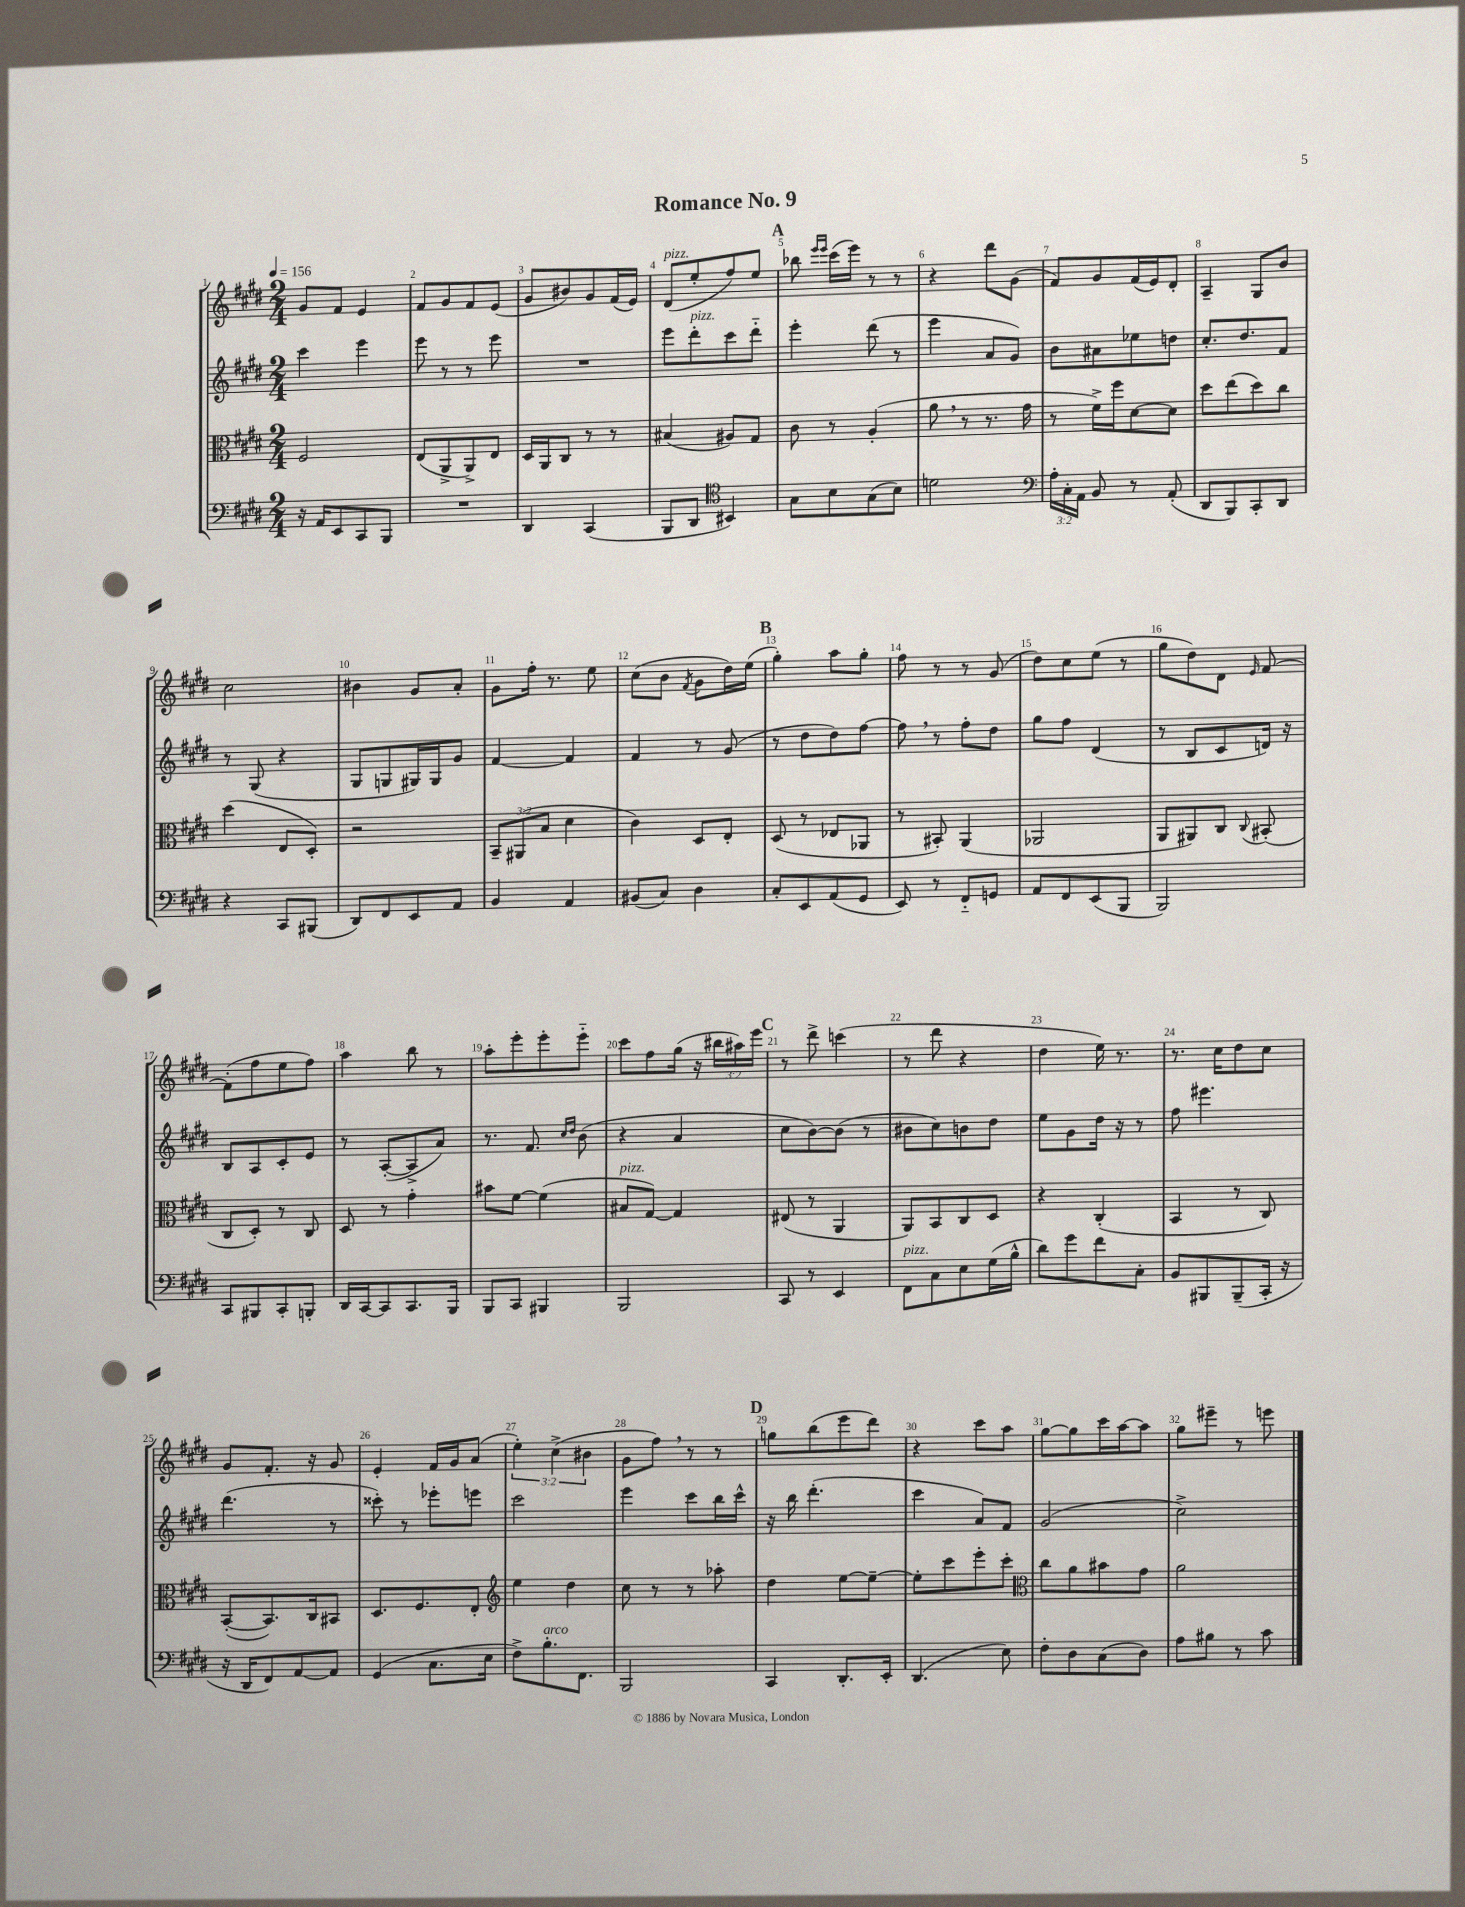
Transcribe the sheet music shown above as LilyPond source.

\header { title = "Romance No. 9" }
<<
\new StaffGroup <<
\new Staff = "s0" {
    \clef treble \key e \major \numericTimeSignature \time 2/4 \override Staff.TupletNumber.text = #tuplet-number::calc-fraction-text \tempo 4 = 156
    \autoBeamOff gis'8[ fis'8] e'4 |
    fis'8[ gis'8 fis'8 e'8]( |
    gis'8[ bis'8) gis'8 fis'16( e'16]) |
    dis'8[^\markup { \italic "pizz." }( e''8-. fis''8) e''8] |
    \mark \markup { \bold "A" } bes''8 \grace { e'''16[ e'''16] } cis'''16[( e'''16]) r8 r8 |
    r4 dis'''8[ gis'8]( |
    fis'8[) gis'8 fis'16( e'16) dis'8]-. |
    a4-- gis8[ b'8] |
    cis''2 |
    bis'4 gis'8[ a'8]-. |
    gis'8[ fis''16]-. r8. e''8 |
    cis''8[( b'8] \acciaccatura { fis'8 } gis'8[ dis''16) e''16]( |
    \mark \markup { \bold "B" } gis''4-.) a''8[ gis''8]-. |
    fis''8 r8 r8 gis'8( |
    dis''8[) cis''8 e''8]( r8 |
    gis''8[ dis''8) dis'8] \grace { e'16 } fis'8~ |
    fis'8[-.( fis''8 e''8 fis''8]) |
    a''4 b''8 r8 |
    a''8[-. e'''8-. e'''8-. e'''8]-_ |
    cis'''8[ fis''8 gis''16]( r16 \tuplet 3/2 { bis''16[ ais''16) e'''16] } |
    \mark \markup { \bold "C" } r8 dis'''8-> c'''4( |
    r8 dis'''8 r4 |
    dis''4 e''16) r8. |
    r8. cis''16[ dis''8 cis''8] |
    gis'8[ fis'8.]-. r16 gis'8 |
    e'4-. fis'16[ gis'16 a'8]( |
    \tuplet 3/2 { e''4-.) cis''4->( bis'4 } |
    gis'8[ fis''8]) \breathe r8 r8 |
    \mark \markup { \bold "D" } g''8[ b''8( e'''8 dis'''8]) |
    r4 cis'''8[ a''8] |
    gis''8[~ gis''8 cis'''16 a''16~ a''8] |
    gis''8[ eis'''8]-- r8 e'''8 \bar "|." |
}
\new Staff = "s1" {
    \clef treble \key e \major \numericTimeSignature \time 2/4
    \autoBeamOff cis'''4 e'''4 |
    e'''8 r8 r8 e'''8 |
    R2 |
    e'''8[ dis'''8-.^\markup { \italic "pizz." } cis'''8 dis'''8]-_ |
    \mark \markup { \bold "A" } e'''4-. dis'''8( r8 |
    e'''4 a'8[ gis'8]) |
    b'8[ ais'8 ees''8 d''8] |
    cis''8.[-. dis''8. fis'8] |
    r8 gis8( r4 |
    gis8[ g8 gis16) gis16 gis'8] |
    fis'4~ fis'4 |
    fis'4 r8 gis'8( |
    \mark \markup { \bold "B" } r8 dis''8[ dis''8) fis''8]~ |
    fis''8 \breathe r8 fis''8[-. dis''8] |
    gis''8[ fis''8] dis'4( |
    r8 b8[ cis'8 d'16]) r16 |
    b8[ a8 cis'8-. e'8] |
    r8 a8[~-.( a8-> a'8]) |
    r8. fis'8. \grace { cis''16[ dis''16] } b'8( |
    r4 a'4 |
    \mark \markup { \bold "C" } cis''8[ b'8~) b'8]( r8 |
    bis'8[ cis''8) b'8 dis''8] |
    e''8[ gis'8 dis''16] r16 r8 |
    fis''8 eis'''4. |
    dis'''4.( r8 |
    cisis'''8-.) r8 ees'''8[-. e'''8] |
    cis'''2 |
    e'''4 cis'''8[ b''16 cis'''16]-^ |
    \mark \markup { \bold "D" } r16 b''16 dis'''4.-.( |
    cis'''4 a'8[) fis'8] |
    gis'2( |
    cis''2->) \bar "|." |
}
\new Staff = "s2" {
    \clef alto \key e \major \numericTimeSignature \time 2/4 \override Staff.TupletNumber.text = #tuplet-number::calc-fraction-text
    \autoBeamOff fis2 |
    e8[( a,8-> a,8->) e8] |
    dis16[ a,16 cis8] r8 r8 |
    bis4( ais8[) gis8] |
    \mark \markup { \bold "A" } cis'8 r8 a4-.( |
    a'8 \breathe r8 r8. gis'16 |
    r8 fis'16[->) fis''16 dis'8~ dis'8] |
    dis''8[ e''8( dis''8) cis''8] |
    dis''4( e8[ dis8]-.) |
    r2 |
    \tuplet 3/2 { b,8[-- ais,8( b8] } dis'4 |
    cis'4) dis8[ e8]-. |
    \mark \markup { \bold "B" } dis8( r8 ees8[ aes,8] |
    r8 bis,8-.) a,4( |
    aes,2 |
    a,8[ ais,8) cis8] \appoggiatura { cis8 } bis,8-.( |
    cis8[ dis8]-.) r8 cis8 |
    dis8 r8 gis'4-. |
    bis'8[ fis'8]~ fis'4( |
    bis8[^\markup { \italic "pizz." } gis8]~) gis4 |
    \mark \markup { \bold "C" } eis8( r8 a,4 |
    a,8[) b,8 cis8 dis8] |
    r4 cis4-.( |
    b,4 r8 cis8) |
    b,8[~-.( b,8.) cis16 bis,8] |
    dis8.[ fis8. e8]-. |
    \clef treble e''4 dis''4 |
    cis''8 r8 r8 aes''8-. |
    \mark \markup { \bold "D" } dis''4 e''8[~ e''8]~-- |
    e''8[-. cis'''8 e'''8-. cis'''8]-. |
    \clef alto cis''8[ a'8 bis'8 gis'8] |
    a'2 \bar "|." |
}
\new Staff = "s3" {
    \clef bass \key e \major \numericTimeSignature \time 2/4 \override Staff.TupletNumber.text = #tuplet-number::calc-fraction-text
    \autoBeamOff r16 a,16[ e,8 cis,8 b,,8] |
    R2 |
    dis,4 cis,4( |
    b,,8[ dis,8] \clef tenor bis,4) |
    \mark \markup { \bold "A" } gis8[ b8 gis8( b8]) |
    d'2 |
    \clef bass \tuplet 3/2 { a16[-. cis16-. a,16] } b,8 r8 a,8-.( |
    dis,8[ b,,8) cis,8-. dis,8] |
    r4 cis,8[ bis,,8]( |
    dis,8[) fis,8 e,8 a,8] |
    b,4 a,4 |
    bis,8[( cis8]) dis4 |
    \mark \markup { \bold "B" } cis8[-. e,8 a,8( gis,8] |
    e,8) r8 fis,8[-_ g,8] |
    a,8[ fis,8 e,8( b,,8] |
    b,,2) |
    cis,8[ bis,,8 cis,8-. b,,8]-. |
    dis,16[ cis,16~ cis,8 cis,8. b,,16] |
    b,,8[ cis,8] bis,,4 |
    b,,2 |
    \mark \markup { \bold "C" } cis,8 r8 e,4 |
    fis,8[^\markup { \italic "pizz." } cis8 e8 gis16( b16]-^ |
    dis'8[) gis'8 fis'8 cis8]-. |
    b,8[ bis,,8 bis,,8--( cis,16]-. r16 |
    r16 dis,16[ fis,8) a,8~ a,8] |
    gis,4( cis8.[ e16] |
    fis8[->) b8.-.^\markup { \italic "arco" } fis,8.] |
    b,,2 |
    \mark \markup { \bold "D" } cis,4 dis,8.[-. e,16]-. |
    dis,4.( e8) |
    fis8[-. dis8 cis8( dis8]) |
    a8[ bis8] r8 cis'8 \bar "|." |
}
>>
>>
\layout { \context { \Score \override BarNumber.break-visibility = ##(#f #t #t) barNumberVisibility = #all-bar-numbers-visible } }
